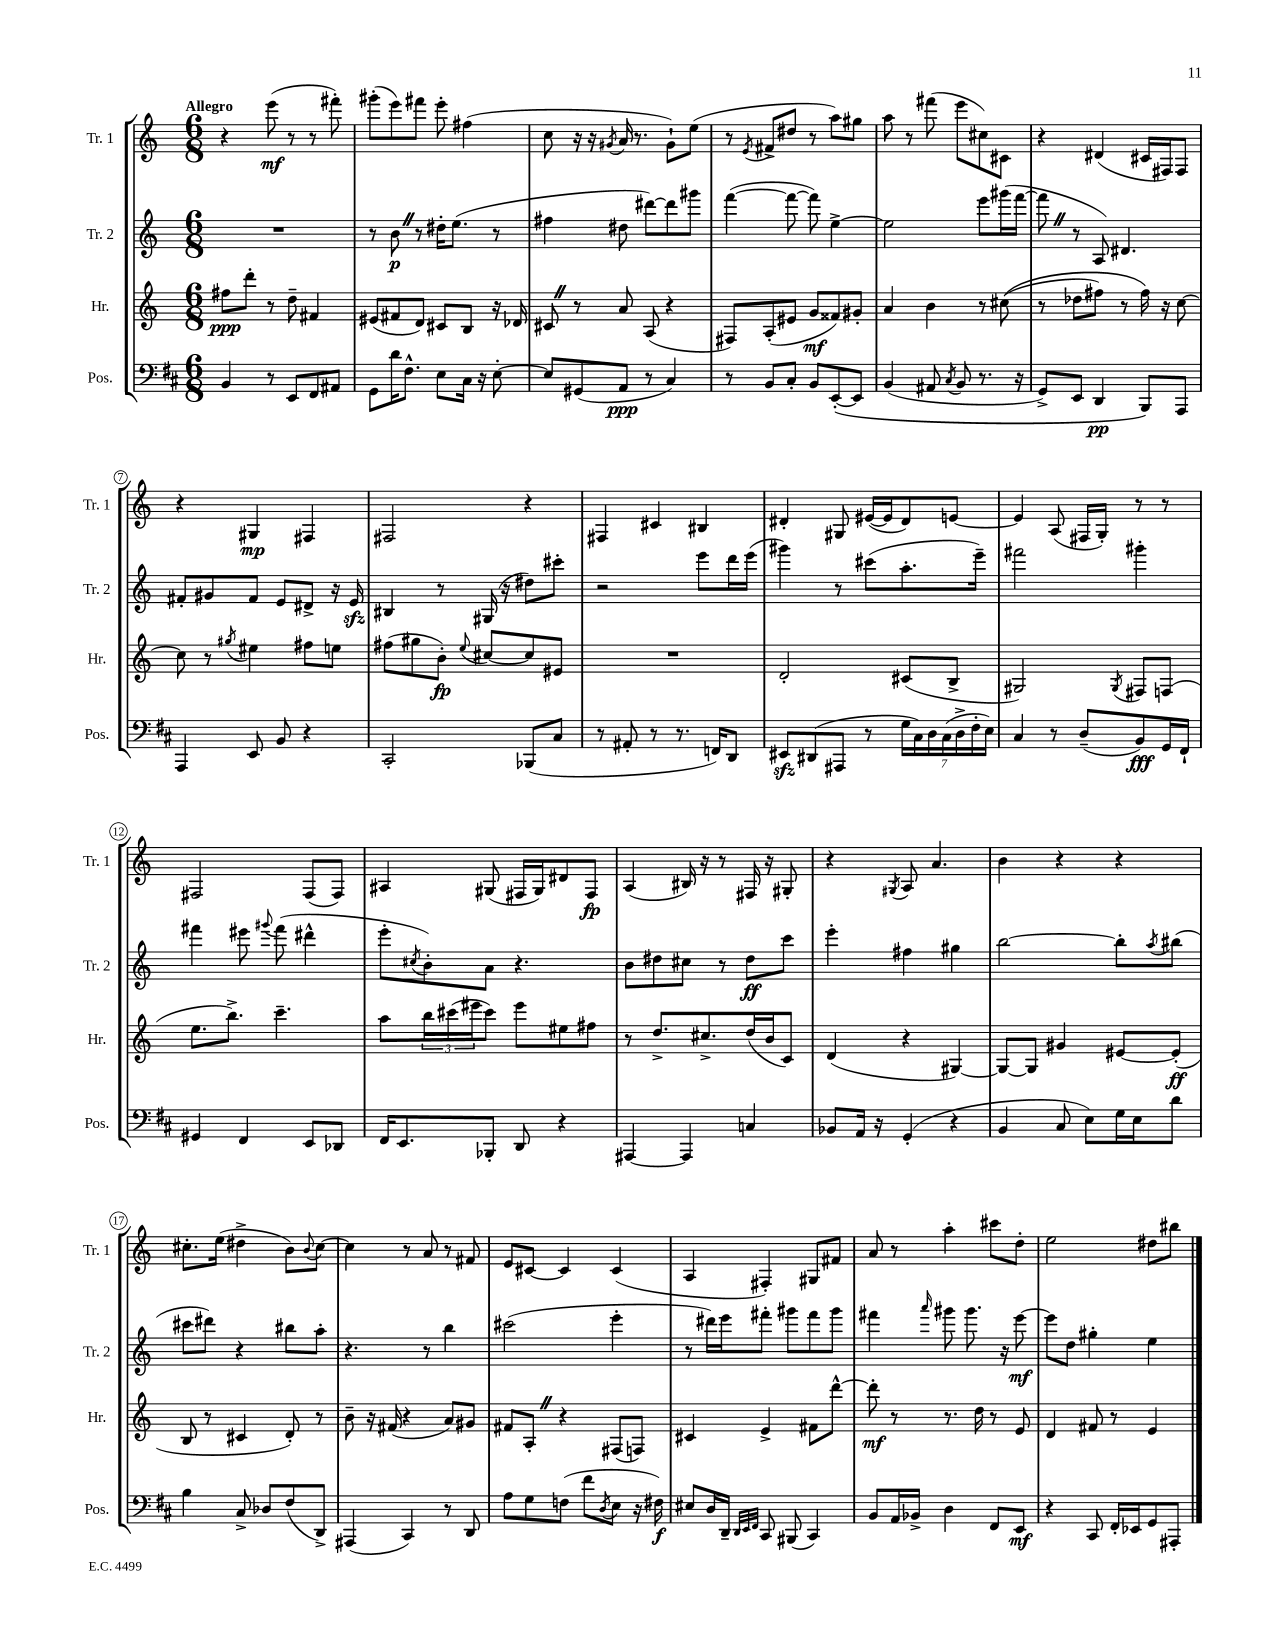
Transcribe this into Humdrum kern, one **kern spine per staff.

**kern	**dynam	**kern	**dynam	**kern	**dynam	**kern	**dynam
*part4	*part4	*part3	*part3	*part2	*part2	*part1	*part1
*staff4	*staff4	*staff3	*staff3	*staff2	*staff2	*staff1	*staff1
*I"Pos.	*	*I"Hr.	*	*I"Tr. 2	*	*I"Tr. 1	*
*I'Pos.	*	*I'Hr.	*	*I'Tr. 2	*	*I'Tr. 1	*
*clefF4	*	*clefG2	*	*clefG2	*	*clefG2	*
*k[f#c#]	*	*k[]	*	*k[]	*	*k[]	*
*M6/8	*	*M6/8	*	*M6/8	*	*M6/8	*
=1	=1	=1	=1	=1	=1	=1	=1
!	!	!	!	!	!	!LO:TX:a:B:t=Allegro	!
4BB/	.	8ff#X\L	ppp	2.r	.	4r	.
.	.	8ddd'\J	.	.	.	.	.
8r	.	8r	.	.	.	(8eee\	mf
8EE/L	.	8dd~\	.	.	.	8r	.
8FF#/	.	4f#X/	.	.	.	8r	.
8AA#X/J	.	.	.	.	.	8fff#X'\)	.
=2	=2	=2	=2	=2	=2	=2	=2
8GG\L	.	(8e#X/L	.	8r	.	(8ggg#X'\L	.
16d\K	.	8f#X/	.	8bZ\	p	8eee\)	.
8.F#^^\J	.	.	.	.	.	.	.
.	.	8d/J)	.	8r	.	8fff#X\J	.
8E\L	.	8c#X/L	.	16dd#X'\KL	.	8eee'\	.
.	.	.	.	(8.ee\J	.	.	.
16C#\Jk	.	8B/J	.	.	.	(4ff#X\	.
16r	.	.	.	.	.	.	.
[8E'\	.	16r	.	8r	.	.	.
.	.	16d-X/	.	.	.	.	.
=3	=3	=3	=3	=3	=3	=3	=3
8E/L]	.	8c#XZ/	.	4ff#X\	.	8cc\	.
(8GG#X/	.	8r	.	.	.	16r	.
.	.	.	.	.	.	16r	.
.	.	.	.	.	.	8qg#X/	.
8AA/J	ppp	8a/	.	8dd#X\	.	16a/	.
.	.	.	.	.	.	8.r	.
8r	.	(8A/	.	[8ddd#X\L)	.	.	.
4C#/)	.	4r	.	8ddd#\]	.	8g#`\L)	.
.	.	.	.	8ggg#X\J	.	(8ee\J	.
=4	=4	=4	=4	=4	=4	=4	=4
8r	.	8F#X/L)	.	([4fff\	.	8r	.
.	.	.	.	.	.	8qe/	.
8BB/L	.	(8A'/	.	.	.	8f#X^/L	.
8C#'/J	.	8e#X/J	.	8fff\_	.	8dd#X/J	.
8BB/L	.	8g/L	mf	8fff\])	.	8r	.
([8EE'/	.	8f##X/)	.	[4ee^\	.	8aa\L)	.
8EE/J]	.	8g#X'/J	.	.	.	8gg#X\J	.
=5	=5	=5	=5	=5	=5	=5	=5
(4BB/	.	4a/	.	2ee\]	.	8aa\	.
.	.	.	.	.	.	8r	.
8AA#X/	.	4b\	.	.	.	(8fff#X\	.
8qC#/	.	.	.	.	.	.	.
8BB/	.	.	.	.	.	8eee\L	.
8.r	.	8r	.	8eee\L	.	8cc#X\)	.
.	.	((8cc#X\	.	(16ggg#X\L	.	8c#X\J	.
16r	.	.	.	[16fff\JJ	.	.	.
=6	=6	=6	=6	=6	=6	=6	=6
8GG^/L)	.	8r	.	8fffZ\]	.	4r	.
8EE/J	.	8dd-X\L	.	8r	.	.	.
4DD/	pp	8ff#X\J)	.	8A/)	.	(4d#X/	.
.	.	8r	.	4.d#X/	.	.	.
8BBB/L)	.	16ff#\)	.	.	.	16c#X/LL	.
.	.	16r	.	.	.	16F#X/J)	.
8AAA/J	.	[8cc\	.	.	.	8F#/J	.
!!LO:LB:g=z
=7	=7	=7	=7	=7	=7	=7	=7
4AAA/	.	8cc\]	.	8f#X'/L	.	4r	.
.	.	8r	.	8g#X/	.	.	.
.	.	8qgg#X/	.	.	.	.	.
8EE/	.	4ee#X\	.	8f#/J	.	4G#X/	mp
8BB/	.	.	.	8e/L	.	.	.
4r	.	8ff#X\L	.	8d#X^/J	.	4F#X/	.
.	.	8een\J	.	16r	.	.	.
.	.	.	.	16ezz/	.	.	.
=8	=8	=8	=8	=8	=8	=8	=8
2CC#'/	.	(8ff#X\L	.	4B#X/	.	2F#X/	.
.	.	8gg#X\	.	.	.	.	.
.	.	8b'\J)	fp	8r	.	.	.
.	.	8qqee/	.	.	.	.	.
.	.	[8cc#X/L	.	(16G#X/	.	.	.
.	.	.	.	16r	.	.	.
(8BBB-X/L	.	8cc#/]	.	8dd#X\L)	.	4r	.
8C#/J	.	8e#X/J	.	8ccc#X'\J	.	.	.
=9	=9	=9	=9	=9	=9	=9	=9
8r	.	2.r	.	2r	.	4F#X/	.
8AA#X'/	.	.	.	.	.	.	.
8r	.	.	.	.	.	4c#X/	.
8.r	.	.	.	.	.	.	.
.	.	.	.	8eee\L	.	4B#X/	.
16FFn/KL)	.	.	.	.	.	.	.
8DD/J	.	.	.	16ddd\L	.	.	.
.	.	.	.	(16eee\JJ	.	.	.
=10	=10	=10	=10	=10	=10	=10	=10
8EE#Xzz/L	.	2d'/	.	4ggg#X\)	.	4d#X'/	.
(8DD#X/	.	.	.	.	.	.	.
8AAA#X/J	.	.	.	8r	.	8G#X/	.
8r	.	.	.	(8ccc#X\L	.	([16e#X/LL	.
.	.	.	.	.	.	16e#/J]	.
28G\LL	.	(8c#X/L	.	8.aa'\	.	8d#/)	.
28C#\)	.	.	.	.	.	.	.
28D\	.	.	.	.	.	.	.
(28C#\	.	.	.	.	.	.	.
.	.	8B^/J	.	.	.	[8en/J	.
28D^\	.	.	.	.	.	.	.
28F#'\	.	.	.	.	.	.	.
.	.	.	.	16eee~\Jk)	.	.	.
28E\JJ)	.	.	.	.	.	.	.
=11	=11	=11	=11	=11	=11	=11	=11
4C#/	.	2G#X/)	.	2fff#X\	.	4e/]	.
8r	.	.	.	.	.	(8A/	.
(8D~/L	.	.	.	.	.	16F#X/LL	.
.	.	.	.	.	.	16G'/JJ)	.
.	.	8qG#/	.	.	.	.	.
8BB/)	fff	8F#X/L	.	4ggg#X'\	.	8r	.
16GG/L	.	(8Fn/J	.	.	.	8r	.
16FF#`/JJ	.	.	.	.	.	.	.
!!LO:LB:g=z
=12	=12	=12	=12	=12	=12	=12	=12
4GG#X/	.	8.ee\L	.	4fff#X\	.	2F#X/	.
.	.	8.bb^\J)	.	.	.	.	.
4FF#/	.	.	.	8eee#X\	.	.	.
.	.	.	.	8qqggg#X/	.	.	.
.	.	4.ccc~\	.	(8fff#\	.	.	.
8EE/L	.	.	.	4ddd#X^^\	.	(8F#/L	.
8DD-X/J	.	.	.	.	.	8F#/J)	.
=13	=13	=13	=13	=13	=13	=13	=13
16FF#/KL	.	8aa\L	.	8eee'\L	.	4A#X/	.
8.EE/	.	.	.	.	.	.	.
.	.	.	.	8qcc#X/	.	.	.
.	.	24bb\L	.	8b'\)	.	.	.
.	.	(24ccc#X\	.	.	.	.	.
.	.	24eee#X\J	.	.	.	.	.
8BBB-X'/J	.	8ccc#\J)	.	8a\J	.	(8G#X/	.
8DD/	.	8eee#\L	.	4.r	.	16F#X/LL	.
.	.	.	.	.	.	16G#/J)	.
4r	.	8ee#X\	.	.	.	8d#X/	.
.	.	8ff#X\J	.	.	.	8F#/J	fp
=14	=14	=14	=14	=14	=14	=14	=14
[4AAA#X/	.	8r	.	8b\L	.	(4A/	.
.	.	8.dd^/L	.	8dd#X\	.	.	.
4AAA#/]	.	.	.	8cc#X\J	.	16B#X/)	.
.	.	8.cc#X^/	.	.	.	16r	.
.	.	.	.	8r	.	8r	.
4Cn/	.	(16dd/L	.	8dd#\L	ff	16F#X/	.
.	.	16b/J	.	.	.	16r	.
.	.	8c/J)	.	8ccc\J	.	8G#X'/	.
=15	=15	=15	=15	=15	=15	=15	=15
8BB-X/L	.	(4d/	.	4eee'\	.	4r	.
16AA/Jk	.	.	.	.	.	.	.
16r	.	.	.	.	.	.	.
.	.	.	.	.	.	8qG#X/	.
(4GG'/	.	4r	.	4ff#X\	.	8A/	.
.	.	.	.	.	.	4.a/	.
4r	.	[4G#X/)	.	4gg#X\	.	.	.
=16	=16	=16	=16	=16	=16	=16	=16
4BB/	.	8G#/L_	.	[2bb\	.	4b\	.
.	.	8G#/J]	.	.	.	.	.
8C#/	.	4g#X/	.	.	.	4r	.
8E\L)	.	.	.	.	.	.	.
16G\L	.	[8e#X/L	.	8bb'\L]	.	4r	.
16E\J	.	.	.	.	.	.	.
.	.	.	.	8qaa/	.	.	.
8d\J	.	(8e#'/J]	ff	(8bb#X\J	.	.	.
!!LO:LB:g=z
=17	=17	=17	=17	=17	=17	=17	=17
4B\	.	8B/	.	8ccc#X\L	.	8.cc#X'\L	.
.	.	8r	.	8ddd#X\J)	.	.	.
.	.	.	.	.	.	(16ee\Jk	.
8C#^/	.	4c#X/	.	4r	.	4dd#X^\	.
8D-X/L	.	.	.	.	.	.	.
(8F#/	.	8d'/)	.	8bb#X\L	.	8b\L)	.
.	.	.	.	.	.	8qqb/	.
8DD^/J)	.	8r	.	8aa'\J	.	[8cc#\J	.
=18	=18	=18	=18	=18	=18	=18	=18
(4AAA#X/	.	8b~\	.	4.r	.	4cc#\]	.
.	.	16r	.	.	.	.	.
.	.	(16f#X/	.	.	.	.	.
4CC#/)	.	4r	.	.	.	8r	.
.	.	.	.	8r	.	8a/	.
8r	.	8a/L)	.	4bb\	.	8r	.
8DD/	.	8g#X/J	.	.	.	8f#X/	.
=19	=19	=19	=19	=19	=19	=19	=19
8A\L	.	8f#X/L	.	(2ccc#X\	.	8e/L	.
8G\	.	8A'Z/J	.	.	.	[8c#X/J	.
(8Fn\J	.	4r	.	.	.	4c#/]	.
8f#\L	.	.	.	.	.	.	.
8qD/	.	.	.	.	.	.	.
8E\J	.	(8F#X/L	.	4eee'\	.	(4c#/	.
16r	.	8Fn/J)	.	.	.	.	.
16F#X\)	f	.	.	.	.	.	.
=20	=20	=20	=20	=20	=20	=20	=20
8E#X/L	.	4c#X/	.	8r	.	4A/	.
16D/L	.	.	.	16ddd#X\LL)	.	.	.
16DD~/JJ	.	.	.	16eee\J	.	.	.
32qqDD/LLL	.	.	.	.	.	.	.
32qqEE/	.	.	.	.	.	.	.
32qqFF#/JJJ	.	.	.	.	.	.	.
8CC#/	.	4e^/	.	8fff#X'\J	.	4F#X'/)	.
(8BBB#X/	.	.	.	8ggg#X\L	.	.	.
4CC#/)	.	8f#X\L	.	8fff#\	.	8G#X/L	.
.	.	[8ddd^^\J	.	8ggg#\J	.	8f#X/J	.
=21	=21	=21	=21	=21	=21	=21	=21
8BB/L	.	8ddd'\]	mf	4fff#X\	.	8a/	.
16AA/L	.	8r	.	.	.	8r	.
16BB-X^/JJ	.	.	.	.	.	.	.
.	.	.	.	16qqaaa/	.	.	.
4D\	.	8.r	.	8ggg#X\	.	4aa'\	.
.	.	.	.	8.ggg#\	.	.	.
.	.	16dd\	.	.	.	.	.
8FF#/L	.	8r	.	.	.	8ccc#X\L	.
.	.	.	.	16r	.	.	.
8EE/J	mf	8e/	.	[8eee\	mf	8dd'\J	.
=22	=22	=22	=22	=22	=22	=22	=22
4r	.	4d/	.	8eee\L]	.	2ee\	.
.	.	.	.	8dd\J	.	.	.
8CC#/	.	8f#X/	.	4gg#X'\	.	.	.
16FF#'/LL	.	8r	.	.	.	.	.
16EE-X/J	.	.	.	.	.	.	.
8GG/	.	4e/	.	4ee\	.	8dd#X\L	.
8AAA#X'/J	.	.	.	.	.	8bb#X\J	.
==	==	==	==	==	==	==	==
*-	*-	*-	*-	*-	*-	*-	*-
